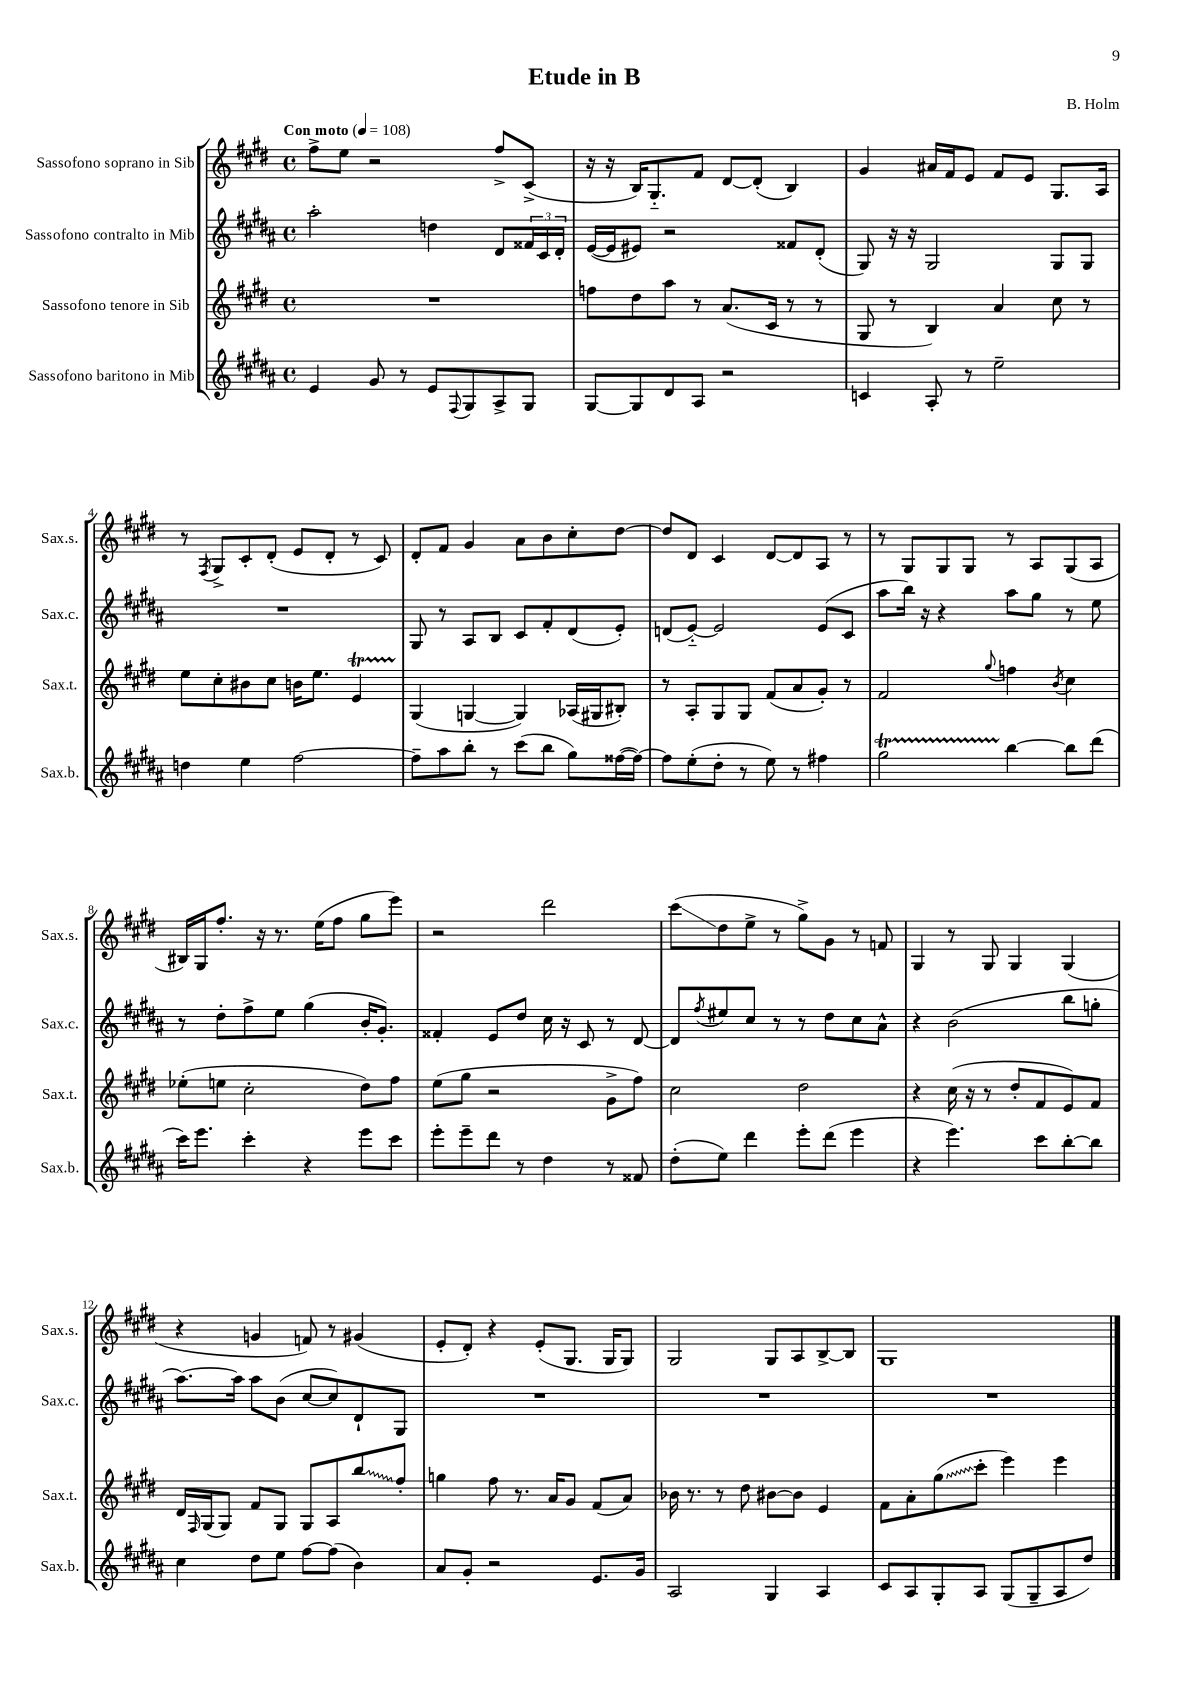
\header { title = "Etude in B" composer = "B. Holm" }
<<
\new StaffGroup <<
\new Staff = "s0" \with { instrumentName = "Sassofono soprano in Sib" shortInstrumentName = "Sax.s." } {
    \clef treble \key e \major \defaultTimeSignature \time 4/4 \tempo "Con moto" 4 = 108
    fis''8-> e''8 r2 fis''8-> cis'8->( |
    r16 r16 b16) gis8.-_ fis'8 dis'8~ dis'8-.( b4) |
    gis'4 ais'16 fis'16 e'8 fis'8 e'8 gis8. a16 |
    r8 \acciaccatura { fis8 } gis8-> cis'8-. dis'8-.( e'8 dis'8-. r8 cis'8) |
    dis'8-. fis'8 gis'4 a'8 b'8 cis''8-. dis''8~ |
    dis''8 dis'8 cis'4 dis'8~ dis'8 a8 r8 |
    r8 gis8 gis8 gis8 r8 a8 gis8( a8 |
    bis16) gis16 fis''8.-. r16 r8. e''16( fis''8 gis''8 e'''8) |
    r2 dis'''2 |
    cis'''8\glissando( dis''8 e''8-> r8 gis''8->) gis'8 r8 f'8 |
    gis4 r8 gis8 gis4 gis4( |
    r4 g'4 f'8) r8 gis'4( |
    e'8-. dis'8-.) r4 e'8-.( gis8. gis16 gis8) |
    gis2 gis8 a8 b8~-> b8 |
    gis1 \bar "|." |
}
\new Staff = "s1" \with { instrumentName = "Sassofono contralto in Mib" shortInstrumentName = "Sax.c." } {
    \clef treble \key b \major \defaultTimeSignature \time 4/4
    ais''2-. d''4 dis'8 \tuplet 3/2 { fisis'16 cis'16 dis'16-. } |
    e'16~( e'16 eis'8) r2 fisis'8 dis'8-.( |
    gis8) r16 r16 gis2 gis8 gis8 |
    R1 |
    gis8 r8 ais8 b8 cis'8 fis'8-. dis'8( e'8-.) |
    d'8( e'8~-_) e'2 e'8( cis'8 |
    ais''8 b''16) r16 r4 ais''8 gis''8 r8 e''8 |
    r8 dis''8-. fis''8-> e''8 gis''4( b'16-. gis'8.-.) |
    fisis'4-. e'8 dis''8 cis''16 r16 cis'8 r8 dis'8~ |
    dis'8 \acciaccatura { fis''8 } eis''8 cis''8 r8 r8 dis''8 cis''8 ais'8-^ |
    r4 b'2( b''8 g''8-. |
    ais''8.~) ais''16 ais''8 b'8( cis''8~ cis''8) dis'8-! gis8 |
    R1 |
    R1 |
    R1 \bar "|." |
}
\new Staff = "s2" \with { instrumentName = "Sassofono tenore in Sib" shortInstrumentName = "Sax.t." } {
    \clef treble \key e \major \defaultTimeSignature \time 4/4
    R1 |
    f''8 dis''8 a''8 r8 a'8.( cis'16 r8 r8 |
    gis8 r8 b4) a'4 cis''8 r8 |
    e''8 cis''8-. bis'8 cis''8 b'16 e''8. e'4\startTrillSpan |
    gis4\stopTrillSpan( g4~ g4) aes16( gis16 bis8-.) |
    r8 a8-. gis8 gis8 fis'8( a'8 gis'8-.) r8 |
    fis'2 \appoggiatura { gis''8 } f''4 \acciaccatura { b'8 } cis''4 |
    ees''8-.( e''8 cis''2-. dis''8) fis''8 |
    e''8( gis''8 r2 gis'8-> fis''8) |
    cis''2 dis''2 |
    r4 cis''16( r16 r8 dis''8-. fis'8 e'8) fis'8 |
    dis'16 \grace { fis16 } gis16( gis8) fis'8 gis8 gis8 a8 \once \override Glissando.style = #'zigzag b''8\glissando fis''8-. |
    g''4 fis''8 r8. a'16 gis'8 fis'8( a'8) |
    bes'16 r8. r8 dis''8 bis'8~ bis'8 e'4 |
    fis'8 a'8-. \once \override Glissando.style = #'zigzag gis''8\glissando( cis'''8-. e'''4) e'''4 \bar "|." |
}
\new Staff = "s3" \with { instrumentName = "Sassofono baritono in Mib" shortInstrumentName = "Sax.b." } {
    \clef treble \key b \major \defaultTimeSignature \time 4/4
    e'4 gis'8 r8 e'8 \appoggiatura { fis8 } gis8 ais8-> gis8 |
    gis8~ gis8 dis'8 ais8 r2 |
    c'4 ais8-. r8 e''2-- |
    d''4 e''4 fis''2~ |
    fis''8-- ais''8 b''8-. r8 cis'''8( b''8 gis''8) fisis''16~( fisis''16~) |
    fisis''8 e''8-.( dis''8-. r8 e''8) r8 fis''4 |
    gis''2\startTrillSpan b''4~\stopTrillSpan b''8 dis'''8( |
    cis'''16) e'''8. cis'''4-. r4 e'''8 cis'''8 |
    e'''8-. e'''8-- dis'''8 r8 dis''4 r8 fisis'8 |
    dis''8-.( e''8) dis'''4 e'''8-. dis'''8( e'''4 |
    r4 e'''4.) cis'''8 b''8~-. b''8 |
    cis''4 dis''8 e''8 fis''8~ fis''8( b'4) |
    ais'8 gis'8-. r2 e'8. gis'16 |
    ais2 gis4 ais4 |
    cis'8 ais8 gis8-. ais8 gis8( gis8-- ais8 dis''8) \bar "|." |
}
>>
>>
